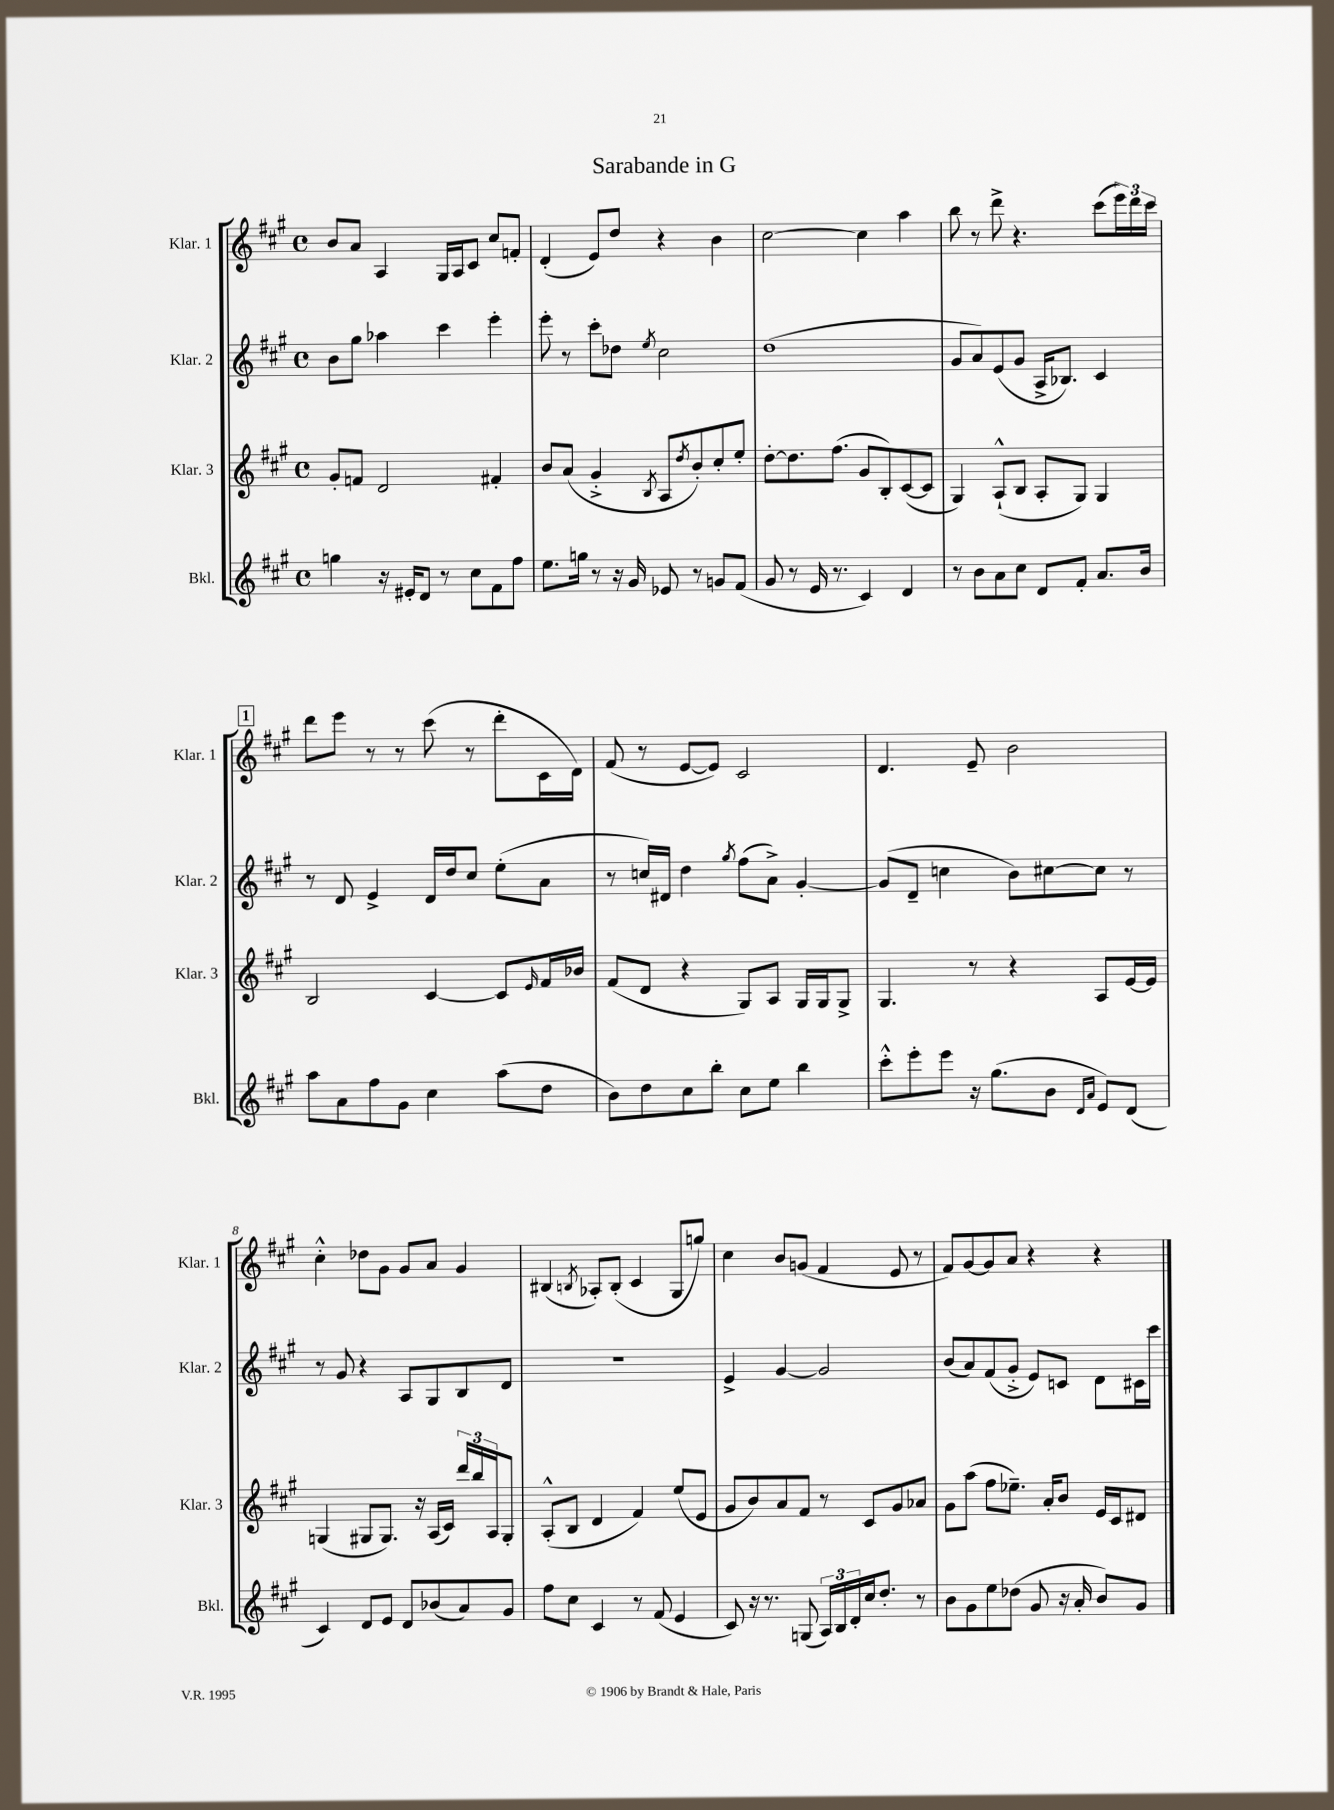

**kern	**kern	**kern	**kern
*part4	*part3	*part2	*part1
*staff4	*staff3	*staff2	*staff1
*I"Bkl.	*I"Klar. 3	*I"Klar. 2	*I"Klar. 1
*I'Bkl.	*I'Klar. 3	*I'Klar. 2	*I'Klar. 1
*clefG2	*clefG2	*clefG2	*clefG2
*k[f#c#g#]	*k[f#c#g#]	*k[f#c#g#]	*k[f#c#g#]
*M4/4	*M4/4	*M4/4	*M4/4
*met(c)	*met(c)	*met(c)	*met(c)
=1	=1	=1	=1
4ggn\	8g#'/L	8b\L	8b/L
.	8fn/J	8gg#\J	8a/J
16r	2d/	4aa-X\	4A/
16e#X'/KL	.	.	.
8d/J	.	.	.
8r	.	4ccc#\	16G#/LL
.	.	.	16A/J
8cc#\L	.	.	8c#/J
8f#\	4f#X'/	4eee'\	8cc#/L
8ff#\J	.	.	8fn'/J
=2	=2	=2	=2
8.ee\L	8b/L	8eee'\	(4d'/
.	(8a/J	8r	.
16ggn\Jk	.	.	.
8r	4g#'^/	8ccc#'\L	8e/L)
16r	.	8dd-X\J	8dd/J
16g#/	.	.	.
.	8qB/	8qee/	.
8e-X/	8A/L	2cc#\	4r
.	8qdd/	.	.
8r	8b'/)	.	.
8gn/L	8cc#'/	.	4b\
(8f#/J	8ee'/J	.	.
=3	=3	=3	=3
8g#/	[8dd'\L	(1dd	[2cc#\
8r	8.dd\]	.	.
16e/	.	.	.
8.r	(8.ff#\J	.	.
4c#/)	8g#/L	.	4cc#\]
.	8B'/)	.	.
4d/	([8c#/	.	4aa\
.	8c#/J]	.	.
=4	=4	=4	=4
8r	4G#/)	8g#/L	8bb\
8b\L	.	8a/)	8r
8a\	(8A`^^/L	(8e/	8ddd^\
8cc#\J	8B/J	8g#/J	4.r
8d/L	8A'/L	16A^/KL	.
.	.	8.B-X/J)	.
8f#'/J	8G#/J)	.	.
8.a/L	4G#/	4c#/	(8ccc#\L
.	.	.	24eee\L)
.	.	.	24ddd\
16b/Jk	.	.	.
.	.	.	24ccc#\JJ
!!LO:LB:g=z
!!LO:REH:place=s1:t=1
=5	=5	=5	=5
8aa\L	2B/	8r	8ddd\L
8a\	.	8d/	8eee\J
8ff#\	.	4e^/	8r
8g#\J	.	.	8r
4cc#\	[4c#/	16d/LL	(8ccc#\
.	.	16dd/J	.
.	.	8cc#/J	8r
(8aa\L	8c#/L]	(8ee'\L	8ddd'\L
.	16qqe/	.	.
8dd\J	16f#/L	8a\J	16c#\L
.	16b-X/JJ	.	16d\JJ)
=6	=6	=6	=6
8b\L)	(8f#/L	8r	(8f#/
8dd\	8d/J	16ccn/LL)	8r
.	.	16d#X/JJ	.
8cc#\	4r	4dd\	[8e/L
8bb'\J	.	.	8e/J])
.	.	8qgg#/	.
8cc#\L	8G#/L)	(8ff#\L	2c#/
8ee\J	8A/J	8a^\J)	.
4bb\	16G#/LL	[4g#'/	.
.	16G#/J	.	.
.	8G#^/J	.	.
=7	=7	=7	=7
8ccc#'^^\L	4.G#/	(8g#/L]	4.d/
8eee'\	.	8d~/J	.
8eee\J	.	4ccn\	.
16r	8r	.	8e~/
(8.gg#\L	.	.	.
.	4r	8b\L)	2b\
8b\J	.	[8cc#X\	.
16qqd/LL	.	.	.
16qqa/JJ	.	.	.
8e/L)	8A/L	8cc#\J]	.
(8d/J	[16e/L	8r	.
.	16e/JJ]	.	.
!!LO:LB:g=z
=8	=8	=8	=8
4c#/)	(4Gn/	8r	4cc#'^^\
.	.	8g#/	.
8d/L	8G#X/L	4r	8dd-X\L
8e/J	8.G#/J)	.	8g#\J
8d/L	.	8A/L	8g#/L
.	16r	.	.
(8b-X/	(16A/LL	8G#/	8a/J
.	16c#/JJ)	.	.
8a/)	24ddd/LL	8B/	4g#/
.	24bb/	.	.
.	24A/J	.	.
8g#/J	8G#'/J	8d/J	.
=9	=9	=9	=9
8ff#\L	(8A'^^/L	1r	(4B#X/
8cc#\J	8B/J	.	.
.	.	.	8qBn/
4c#/	4d/	.	8A-X'/L)
.	.	.	(8B'/J
8r	4f#/)	.	4c#/
(8f#/	.	.	.
4e/	(8ee/L	.	8G#/L
.	8e/J	.	8ggn/J)
=10	=10	=10	=10
8c#/)	8g#/L	4e^/	4cc#\
16r	8b/)	.	.
8.r	.	.	.
.	8a/	[4g#/	8b/L
(8Gn/	8f#/J	.	(8gn/J
24A/LL)	8r	2g#/]	4f#/
24B/	.	.	.
24d'/	.	.	.
16cc#/J	8c#/L	.	.
8.dd'/J	.	.	.
.	8g#/	.	8e/
8r	8a-X/J	.	8r
=11	=11	=11	=11
8b\L	8g#\L	(8b/L	8f#/L)
8g#\	(8aa\J	8a/)	[8g#/
8ee\	8ff#\L	(8f#/	8g#/]
(8dd-X\J	8.ee-X~\J)	8g#'^/J	8a/J
8g#/	.	8e/L)	4r
.	16a'/KL	.	.
16r	8b/J	8cn/J	.
16a'/	.	.	.
8b/L)	16e/LL	8d\L	4r
.	16c#/J	.	.
8g#/J	8d#X/J	16c#X\L	.
.	.	16ccc#\JJ	.
==	==	==	==
*-	*-	*-	*-
